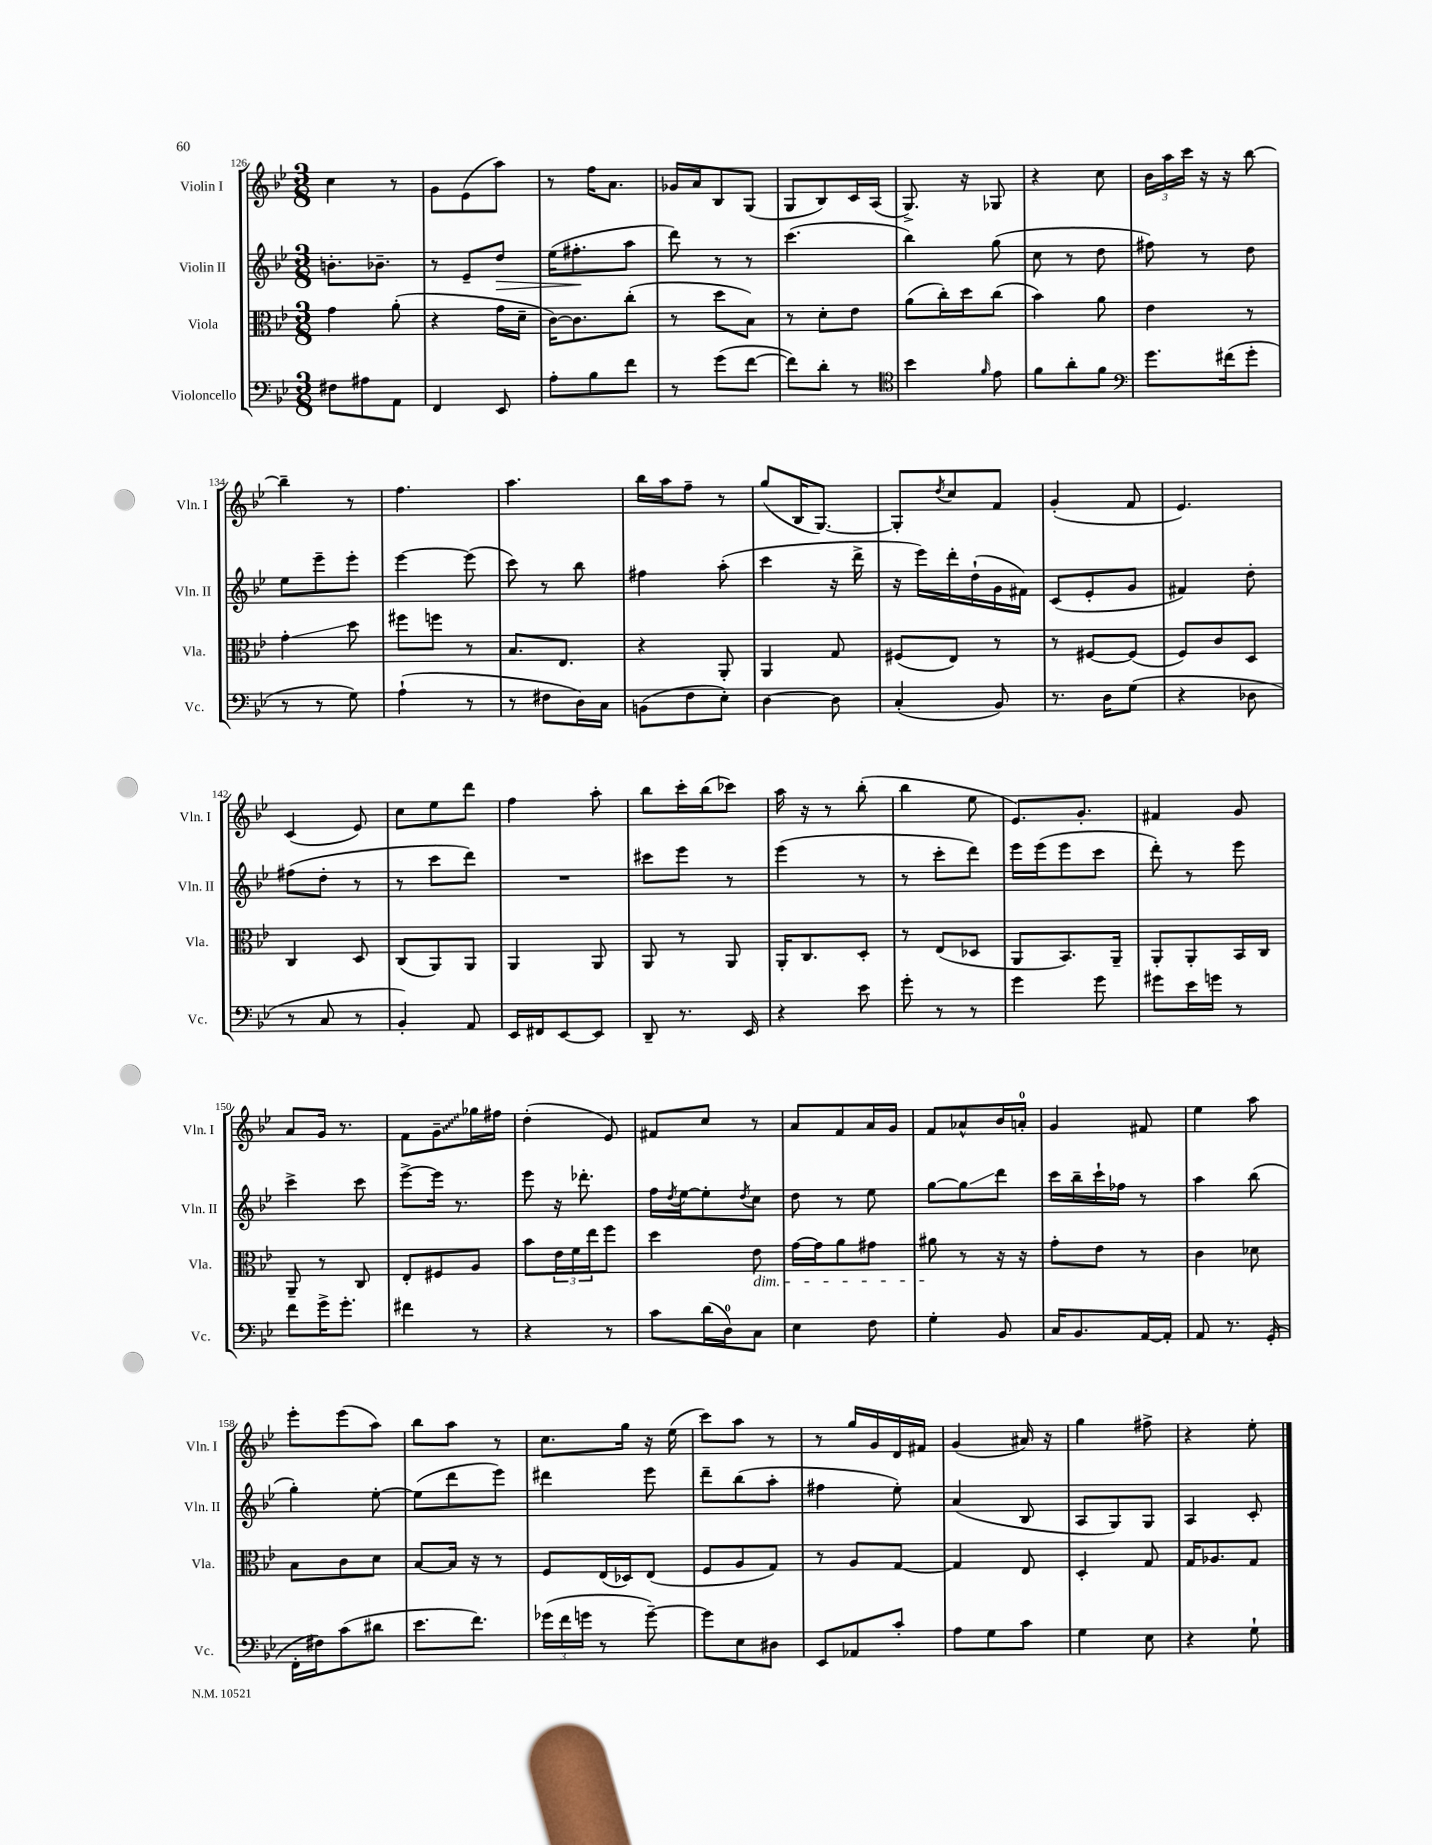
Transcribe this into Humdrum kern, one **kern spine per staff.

**kern	**kern	**kern	**kern
*staff4	*staff3	*staff2	*staff1
*clefF4	*clefC3	*clefG2	*clefG2
*k[b-e-]	*k[b-e-]	*k[b-e-]	*k[b-e-]
*M3/8	*M3/8	*M3/8	*M3/8
8F#	4g	8.b'	4cc
8A#	.	.	.
.	.	8.b-~	.
8AA	(8a'	.	8r
=	=	=	=
4FF	4r	8r	8g
.	.	8e-~	(8e-
8EE-	16g	8dd	8aa)
.	16d~	.	.
=	=	=	=
8A'	[16c)	(16ee-	8r
.	8.c]	8.ff#'	.
8B-	.	.	16ff
.	.	.	8.a
8f	(8cc'	8aa	.
=	=	=	=
8r	8r	8ddd)	16g-
.	.	.	16a
(8g	8dd	8r	8B-
[8f	8B-)	8r	(8G
=	=	=	=
8f])	8r	(4.ccc	8G
8d'	8d'	.	8B-)
8r	8e-	.	16c
.	.	.	(16A
=	=	=	=
*clefC4	*	*	*
4b-	(8a	4bb-)	8.G^)
.	16cc')	.	.
.	16dd	.	16r
16qqf	.	.	.
8e-	(8cc	(8gg	8G-
=	=	=	=
8f	4b-)	8cc	4r
8a'	.	8r	.
8f	8a	8dd	8cc
=	=	=	=
*clefF4	*	*	*
8.g	4e-	8ff#)	24b-
.	.	.	24aa
.	.	.	24ccc
.	.	8r	16r
(16f#	.	.	16r
8g'	8r	8dd	[8bb-
=	=	=	=
8r	4g'	8ee-	4bb-~]
8r	.	8eee-~	.
8G)	8dd	8eee-'	8r
=	=	=	=
(4A`	8ff#	[4eee-	4.ff
.	8ff	.	.
8r	8r	(8eee-]	.
=	=	=	=
8r	8.B-	8ccc)	4.aa
8F#	.	8r	.
.	8.E-	.	.
16D)	.	8bb-	.
16C	.	.	.
=	=	=	=
(8BB	4r	4ff#	16bb-
.	.	.	16aa
8F	.	.	8ff~
8E-')	8AA'	(8aa'	8r
=	=	=	=
[4D	4AA	4ccc	(8gg
.	.	.	16B-
.	.	.	[8.G)
8D]	8G	16r	.
.	.	16ddd^	.
=	=	=	=
(4C'	(8F#	16r	8G']
.	.	16eee-)	.
.	.	.	8qdd
.	8E-)	16ddd'	8cc
.	.	(16dd`	.
8BB-)	8r	16g	8f
.	.	16f#)	.
=	=	=	=
8.r	8r	(8c	(4g'
.	[8F#	8e-'	.
16D	.	.	.
(8G	(8F#]	8g	8f
=	=	=	=
4r	8F)	4f#)	4.e-)
.	8c	.	.
8D-	8D	8dd'	.
=	=	=	=
8r	4C	(8ff#	(4c
8C	.	8dd'	.
8r	8D	8r	8e-)
=	=	=	=
4BB-')	(8C	8r	8cc
.	8AA)	8ccc	8ee-
8AA	8AA	8ddd)	8ddd
=	=	=	=
16EE-	4AA	4.r	4ff
16FF#	.	.	.
[8EE-	.	.	.
8EE-]	8AA	.	8aa'
=	=	=	=
8DD~	8AA	8ccc#	8bb-
8.r	8r	8eee-	16ccc'
.	.	.	(16bb-
.	8AA	8r	8ccc-)
16EE-	.	.	.
=	=	=	=
4r	16AA'	(4eee-	16aa
.	8.C	.	16r
.	.	.	8r
8e-	8D'	8r	(8bb-'
=	=	=	=
8g'	8r	8r	4bb-
8r	(8E-	8ccc'	.
8r	8D-	8ddd)	8ee-
=	=	=	=
4g	8AA	16eee-	8.e-)
.	.	(16eee-	.
.	8.BB-)	8eee-	.
.	.	.	8.g'
8g	.	8ccc	.
.	16AA~	.	.
=	=	=	=
8g#	8AA'	8ddd')	4f#
16e-	8AA'	8r	.
16g	.	.	.
8r	16BB-	8eee-	8g
.	16C	.	.
=	=	=	=
8f	8AA~	4ccc^	8a
16g^	8r	.	16g
8.g'	.	.	8.r
.	8C	8ccc	.
=	=	=	=
4f#	8E-'	[8eee-^	8f
.	8F#	16eee-]	8g~
.	.	8.r	.
8r	8A	.	16gg-
.	.	.	16ff#
=	=	=	=
4r	8b-	8eee-	(4dd'
.	24e-	16r	.
.	24f	.	.
.	.	8.ddd-'	.
.	24ee-	.	.
8r	8ff	.	8e-)
=	=	=	=
8c	4dd	16ff	8f#
.	.	8qdd	.
.	.	[16ee-	.
(16d	.	8ee-']	8cc
16D)	.	.	.
.	.	8qdd	.
8C	8e-	8cc	8r
=	=	=	=
4E-	[16g	8dd	8a
.	16g]	.	.
.	8a	8r	8f
8F	8g#	8ee-	16a
.	.	.	16g
=	=	=	=
4G'	8a#	[8gg	8f
.	8r	8gg]	8a-^^
8BB-	16r	8ddd	16b-
.	16r	.	16a'
=	=	=	=
16C	8g'	16ccc	4g
8.BB-	.	16bb-~	.
.	8e-	16ccc`	.
.	.	16ff-	.
[16AA	8r	8r	8f#
16AA']	.	.	.
=	=	=	=
8AA	4c	4aa	4ee-
8.r	.	.	.
.	8d-	(8bb-	8aa
(16GG'	.	.	.
=	=	=	=
16FF'	8B-	4gg')	8eee-'
16F#)	.	.	.
(8c	8c	.	(8eee-
8d#	8d	[8ee-'	8aa)
=	=	=	=
8.e-	[8B-	(8ee-]	8bb-
.	16B-]	8ddd	8aa
8.f)	16r	.	.
.	8r	8eee-)	8r
=	=	=	=
(24g-	8F	4ddd#	8.cc
24f	.	.	.
24g	.	.	.
8r	(16E-	.	.
.	16D-)	.	16gg
[8g~)	(8E-	8eee-	16r
.	.	.	(16ee-
=	=	=	=
8g]	8F	8ddd~	8ccc)
8E-	8A	(8bb-	8aa
8D#	8G)	8aa'	8r
=	=	=	=
8EE-	8r	4ff#	8r
8AA-	8A	.	16gg
.	.	.	16g
8c'	[8G	8ee-')	16d
.	.	.	16f#
=	=	=	=
8A	4G]	(4a	(4g
8G	.	.	.
8c	8E-	8B-	16a#)
.	.	.	16r
=	=	=	=
4G	4D'	8A	4gg
.	.	8G)	.
8E-	8G	8G	8ff#^
=	=	=	=
4r	16G	4A	4r
.	8.A-	.	.
8G`	8G	8c'	8ee-'
==	==	==	==
*-	*-	*-	*-
